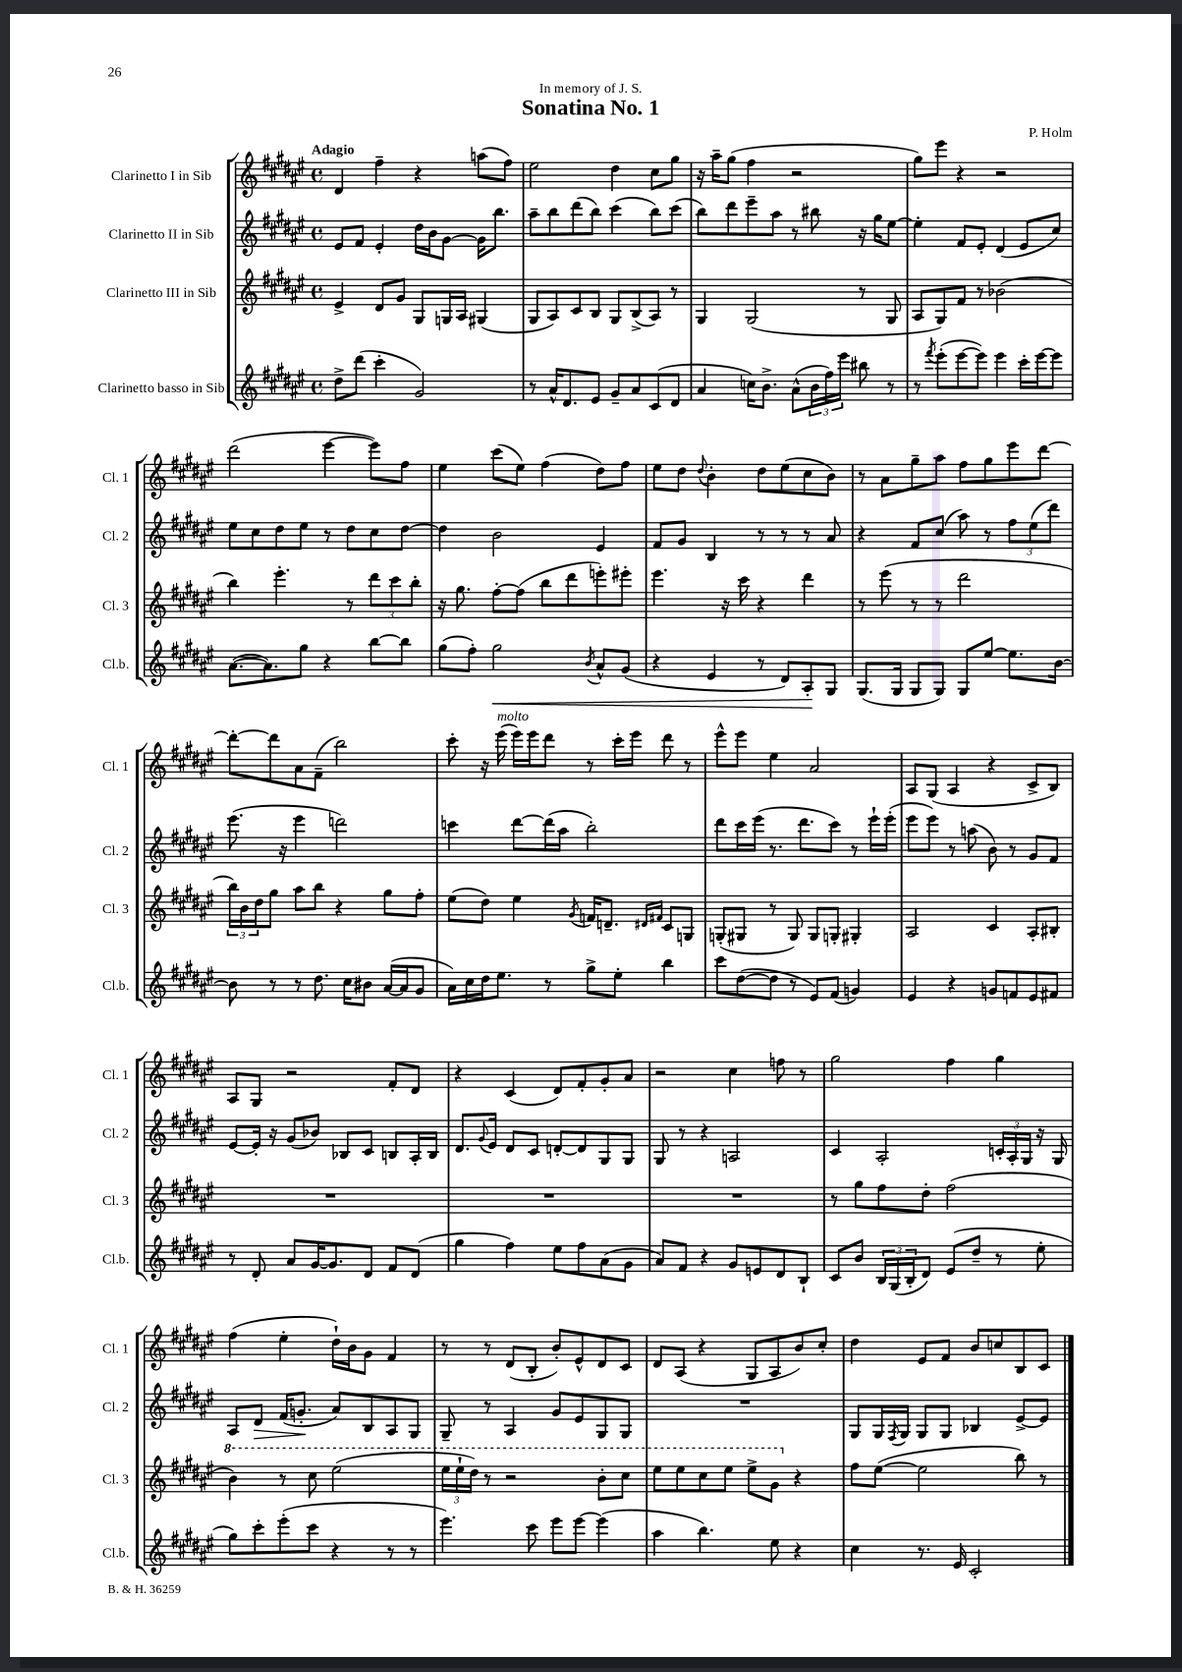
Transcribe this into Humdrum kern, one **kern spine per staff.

**kern	**dynam	**kern	**kern	**dynam	**kern
*part4	*part4	*part3	*part2	*part2	*part1
*staff4	*staff4	*staff3	*staff2	*staff2	*staff1
*I"Clarinetto basso in Sib	*	*I"Clarinetto III in Sib	*I"Clarinetto II in Sib	*	*I"Clarinetto I in Sib
*I'Cl.b.	*	*I'Cl. 3	*I'Cl. 2	*	*I'Cl. 1
*clefG2	*	*clefG2	*clefG2	*	*clefG2
*k[f#c#g#d#a#e#]	*	*k[f#c#g#d#a#e#]	*k[f#c#g#d#a#e#]	*	*k[f#c#g#d#a#e#]
*M4/4	*	*M4/4	*M4/4	*	*M4/4
*met(c)	*	*met(c)	*met(c)	*	*met(c)
=1	=1	=1	=1	=1	=1
!	!	!	!	!	!LO:TX:a:B:t=Adagio
8dd#^\L	.	4e#^/	8e#/L	.	4d#/
(8ddd#\J	.	.	8f#/J	.	.
4ccc#'\	.	8d#/L	4e#'/	.	4ff#~\
.	.	8g#/J	.	.	.
2g#/)	.	8G#/L	16dd#\LL	.	4r
.	.	.	16b\J	.	.
.	.	16Gn/L	[8g#\J	.	.
.	.	16A#/JJ	.	.	.
.	.	(4G#X/	16g#\KL]	.	(8aan\L
.	.	.	8.bb\J	.	.
.	.	.	.	.	8ff#\J)
=2	=2	=2	=2	=2	=2
8r	.	8G#/L	8aa#~\L	.	2ee#\
16a#^^/KL	.	8A#/)	8bb\	.	.
8.d#/	.	.	.	.	.
.	.	8c#/	(8ddd#\	.	.
8e#/J	.	8B/J	8bb\J)	.	.
8g#~/L	.	8G#/L	(4ccc#\	.	4dd#\
8a#/	.	(8B^/	.	.	.
(8c#/	.	8A#/J)	8bb\L)	.	8cc#\L
8d#/J	.	8r	(8ccc#\J	.	8gg#\J
=3	=3	=3	=3	=3	=3
4a#/	.	4G#/	8bb\L)	.	16r
.	.	.	.	.	16aa#~\KL
.	.	.	8ddd#\	.	(8gg#\J
16ccn\KL)	.	(2G#/	8eee#~\	.	4ff#\
8.b^\J	.	.	.	.	.
.	.	.	8aa#\J	.	.
(8a#^^\L	.	.	8r	.	2r
24b\L	.	.	8bb#X\	.	.
24ff#\)	.	.	.	.	.
24eee#\JJ	.	.	.	.	.
8bb#X\	.	8r	16r	.	.
.	.	.	16gg#\KL	.	.
8r	.	8G#/	[8ee#\J	.	.
=4	=4	=4	=4	=4	=4
8r	.	8A#/L	4ee#'\]	.	8gg#\L)
8qfff#/	.	.	.	.	.
(8eee#'\L	.	8G#/)	.	.	8eee#\J
[8eee#\	.	8f#/J	8f#/L	.	4r
8eee#\J])	.	8r	8e#'/J	.	.
4eee#\	.	(2b-X\	(4d#/	.	2r
16ccc#'\LL	.	.	8e#/L	.	.
[16eee#\J	.	.	.	.	.
8eee#\J]	.	.	8cc#/J)	.	.
!!LO:LB:g=z
=5	=5	=5	=5	=5	=5
([8.a#\L	.	4bb\)	8ee#\L	.	(2ddd#\
.	.	.	8cc#\	.	.
8.a#\])	.	.	.	.	.
.	.	4.eee#'\	8dd#\	.	.
8gg#\J	.	.	8ee#\J	.	.
4r	.	.	8r	.	[4eee#\
.	.	8r	8dd#\L	.	.
[8bb\L	.	12ddd#\L	8cc#\	.	8eee#\L])
.	.	12ccc#\	.	.	.
8bb\J]	.	.	[8dd#\J	.	8ff#\J
.	.	12bb'\J	.	.	.
=6	=6	=6	=6	=6	=6
(8gg#\L	.	16r	4dd#\]	.	4ee#\
.	.	8.gg#\	.	.	.
8ff#'\J)	.	.	.	.	.
!	!LO:HP:b	!	!	!	!
2gg#\	<	[8ff#'\L	2b\	.	(8ccc#\L
.	.	(8ff#\J]	.	.	8ee#\J)
.	.	8bb\L	.	.	(4ff#\
.	.	8ddd#\	.	.	.
8qb/	.	.	.	.	.
8a#^^/L	.	8eeen'\)	4e#/	.	8dd#\L)
(8g#/J	.	8eee#X'\J	.	.	8ff#\J
=7	=7	=7	=7	=7	=7
4r	.	4.eee#\	8f#/L	.	8ee#\L
.	.	.	8g#/J	.	8dd#\J
.	.	.	.	.	8qqdd#/
4e#/	.	.	4B/	.	4b'\
.	.	16r	.	.	.
.	.	16ccc#\	.	.	.
8r	.	4r	8r	.	8dd#\L
8d#/L)	.	.	8r	.	(8ee#\
8A#'/	.	4ddd#\	8r	.	8cc#\
8G#/J	[	.	8a#/	.	8b\J)
=8	=8	=8	=8	=8	=8
(8.G#/L	.	8r	4r	.	8r
.	.	(8eee#\	.	.	8a#\L
16G#/Jk	.	.	.	.	.
8G#/L	.	8r	8f#/L	.	8gg#~\
8G#/J)	.	8r	(8cc#/J	.	8aa#\J
8G#/L	.	2ddd#\	8aa#\)	.	8ff#\L
[8ee#/J	.	.	8r	.	8gg#\
8.ee#\L]	.	.	12ff#\L	.	8eee#\
.	.	.	(12ee#\	.	.
.	.	.	.	.	[8ddd#\J
.	.	.	12ddd#\J)	.	.
[16b\Jk	.	.	.	.	.
!!LO:LB:g=z
=9	=9	=9	=9	=9	=9
8b\]	.	24bb\LL)	(8.eee#\	.	8ddd#'\L_
.	.	24b\	.	.	.
.	.	24dd#\J	.	.	.
8r	.	8gg#\J	.	.	8ddd#\]
.	.	.	16r	.	.
8r	.	8aa#\L	4eee#\	.	8a#\
8.dd#\	.	8bb\J	.	.	(8f#~\J
.	.	4r	2dddn\)	.	2bb\)
16cc#\KL	.	.	.	.	.
8b#X\J	.	.	.	.	.
([16a#/LL	.	8gg#\L	.	.	.
16a#/J]	.	.	.	.	.
8g#/J	.	8ff#'\J	.	.	.
=10	=10	=10	=10	=10	=10
16a#\LL)	.	(8ee#\L	4cccn\	.	8ccc#'\
16cc#\	.	.	.	.	.
16dd#\J	.	8dd#\J)	.	.	16r
!	!	!	!	!	!LO:TX:a:i:t=molto
8.ee#\J	.	.	.	.	(16eee#\
.	.	4ee#\	[8ddd#\L	.	16eee#\LL)
.	.	.	.	.	16eee#\J
8r	.	.	(16ddd#\L]	.	8ddd#\J
.	.	.	16aa#\JJ	.	.
.	.	8qg#/	.	.	.
8gg#^\L	.	16fn/KL	2bb'\)	.	8r
.	.	8.dn~/J	.	.	.
8ee#'\J	.	.	.	.	16ccc#'\LL
.	.	.	.	.	16eee#\JJ
.	.	16qqd#X/LL	.	.	.
.	.	16qqf#X/JJ	.	.	.
4bb\	.	8c#/L	.	.	8ddd#\
.	.	8Gn/J	.	.	8r
=11	=11	=11	=11	=11	=11
8ccc#\L	.	(8Gn'/L	8ddd#\L	.	8eee#^^\L
([8dd#\	.	8G#X/J	16ccc#\L	.	8eee#\J
.	.	.	(16eee#\JJ	.	.
8dd#\J]	.	8r	8.r	.	4ee#\
8r	.	8G#/)	.	.	.
.	.	.	8.ddd#\L	.	.
8e#/L)	.	8G#/L	.	.	2a#/
(8f#/J	.	8Gn'/J	8ccc#\J)	.	.
4gn/)	.	4G#X'/	8r	.	.
.	.	.	16eee#`\LL	.	.
.	.	.	(16eee#'\JJ	.	.
=12	=12	=12	=12	=12	=12
4e#/	.	2A#/	8eee#\L	.	8A#/L
.	.	.	8eee#\J)	.	(8G#/J
4r	.	.	8r	.	4A#/
.	.	.	(8aan\	.	.
8gn/L	.	4c#/	8b\)	.	4r
8fn/	.	.	8r	.	.
8e#/	.	8A#'/L	8g#/L	.	8c#^/L
8f#X/J	.	8B#X'/J	8f#/J	.	8B/J)
!!LO:LB:g=z
=13	=13	=13	=13	=13	=13
8r	.	1r	[8e#/L	.	8A#/L
8d#'/	.	.	16e#'/Jk]	.	8G#/J
.	.	.	16r	.	.
8a#/L	.	.	(8g#/L	.	2r
[16g#/K	.	.	8b-X/J)	.	.
8.g#/]	.	.	.	.	.
.	.	.	8B-X/L	.	.
8d#/J	.	.	8c#/J	.	.
8f#/L	.	.	8Bn/L	.	8f#'/L
(8d#/J	.	.	16A#'/L	.	8d#/J
.	.	.	16B/JJ	.	.
=14	=14	=14	=14	=14	=14
4gg#\	.	1r	8.d#/L	.	4r
.	.	.	8qqg#/	.	.
.	.	.	16e#/Jk	.	.
4ff#\)	.	.	8d#/L	.	(4c#/
.	.	.	8c#/J	.	.
8ee#\L	.	.	[8dn'/L	.	8d#/L)
8ff#\	.	.	8d/]	.	8f#'/
(8a#\	.	.	8G#/	.	8g#'/
8g#\J	.	.	8G#/J	.	8a#/J
=15	=15	=15	=15	=15	=15
8a#/L)	.	1r	8G#/	.	2r
8f#/J	.	.	8r	.	.
4r	.	.	4r	.	.
8g#/L	.	.	2An/	.	4cc#\
8en/	.	.	.	.	.
8d#/	.	.	.	.	8ffn\
8B`/J	.	.	.	.	8r
=16	=16	=16	=16	=16	=16
8c#/L	.	8r	4c#/	.	2gg#\
8b/J	.	8gg#\L	.	.	.
24B/LL	.	8ff#\	2A#'/	.	.
(24G#/	.	.	.	.	.
24B'/J	.	.	.	.	.
8d#/J)	.	8dd#'\J	.	.	.
(8e#/L	.	(2ff#\	.	.	4ff#\
8dd#~/J	.	.	.	.	.
8r	.	.	24cn'/LL	.	4gg#\
.	.	.	24A#'/	.	.
.	.	.	24G#/JJ	.	.
8ee#'\	.	.	16r	.	.
.	.	.	16G#/	.	.
!!LO:LB:g=z
=17	=17	=17	=17	=17	=17
*	*	*8va	*	*	*
8gg#\L)	.	4bb\)	8A#/L	.	(4ff#\
!	!	!	!	!LO:HP:b	!
8ccc#'\	.	.	8d#/J	>	.
(8eee#'\	.	8r	(16f#/KL	.	4ee#'\
.	.	.	8.gn'/J	.	.
8ccc#\J	.	8ccc#\	.	.	.
4r	.	(2eee#\	8a#/L)	]	16dd#`\LL)
.	.	.	.	.	16b\J
.	.	.	8B/	.	8g#\J
8r	.	.	8A#/	.	4f#/
8r	.	.	8G#/J	.	.
=18	=18	=18	=18	=18	=18
4.eee#\)	.	24eee#\LL	8G#~/	.	8r
.	.	24eee#`\	.	.	.
.	.	24ddd#\JJ)	.	.	.
.	.	8r	8r	.	8r
.	.	2r	4A#/	.	(8d#/L
8ccc#\	.	.	.	.	8B'/J
8eee#\L	.	.	8g#/L	.	8b'/L)
[8eee#\J	.	.	8e#/	.	8e#^^/
(4eee#\]	.	8bb'\L	8G#/	.	8d#/
.	.	8ccc#\J	8G#/J	.	8c#/J
=19	=19	=19	=19	=19	=19
4aa#\	.	8eee#\L	1r	.	8d#/L
.	.	8eee#\	.	.	(8A#/J
4.bb\)	.	8ccc#\	.	.	4r
.	.	8eee#\J	.	.	.
.	.	8eee#^\L	.	.	8G#/L
8ee#\	.	8gg#\J	.	.	8A#/
*	*	*X8va	*	*	*
4r	.	4r	.	.	8b/)
.	.	.	.	.	8cc#'/J
=20	=20	=20	=20	=20	=20
4cc#\	.	8ff#\L	8G#/L	.	4dd#\
.	.	([8ee#\J	16G#/L	.	.
.	.	.	8qF#/	.	.
.	.	.	16G#/JJ	.	.
8.r	.	2ee#\]	8G#/L	.	8e#/L
.	.	.	8G#/J	.	8f#/J
16e#/	.	.	.	.	.
2c#'/	.	.	4B-X/	.	8b/L
.	.	.	.	.	8ccn/
.	.	8bb\)	[8e#^/L	.	8B/
.	.	8r	8e#/J]	.	8c#/J
==	==	==	==	==	==
*-	*-	*-	*-	*-	*-
